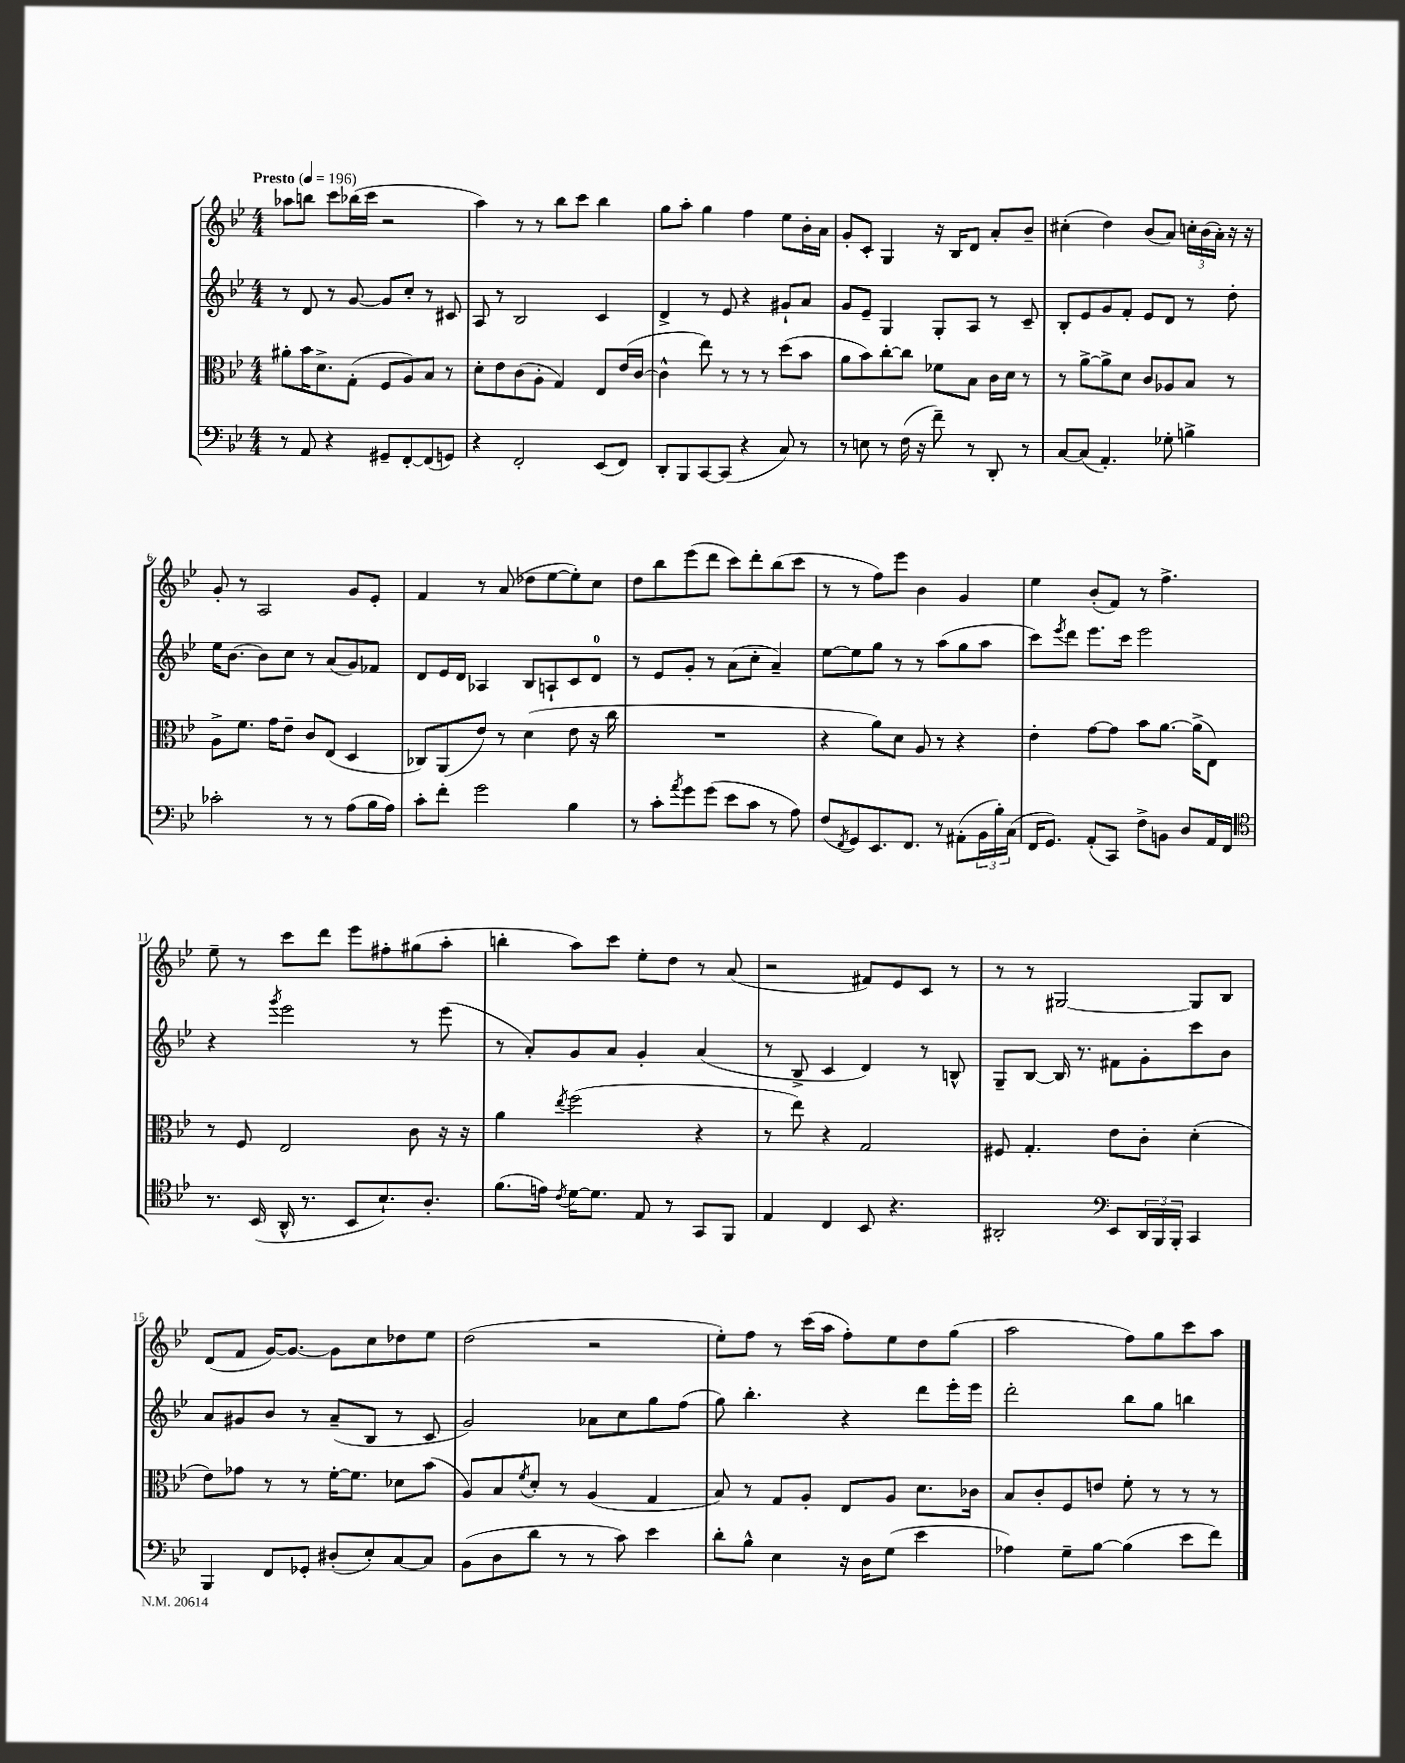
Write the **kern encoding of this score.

**kern	**kern	**kern	**kern
*part4	*part3	*part2	*part1
*staff4	*staff3	*staff2	*staff1
*clefF4	*clefC3	*clefG2	*clefG2
*k[b-e-]	*k[b-e-]	*k[b-e-]	*k[b-e-]
*M4/4	*M4/4	*M4/4	*M4/4
*MM196	*MM196	*MM196	*MM196
=1	=1	=1	=1
!	!	!	!LO:TX:a:B:t=Presto
8r	8a#X'\L	8r	8aa-X\L
8AA/	16b-\K	8d/	8bbn\J
.	8.d^\	.	.
4r	.	8r	8ccc\L
.	(8G'\J	[8g/	(16bb-X\L
.	.	.	16ccc\JJ
8GG#X~/L	8F/L	8g/L]	2r
[8FF'/	8A/)	8cc'/J	.
(8FF/]	8B-/J	8r	.
8GGn/J)	8r	8c#X/	.
=2	=2	=2	=2
4r	8d'\L	8A/	4aa\)
.	8e-\	8r	.
2FF'/	(8c\	2B-/	8r
.	8A'\J	.	8r
.	4G/)	.	8bb-\L
.	.	.	8ccc\J
(8EE-/L	8E-/L	4c/	4bb-\
8FF/J)	(16e-/L	.	.
.	[16c/JJ	.	.
=3	=3	=3	=3
8DD'/L	4c^^\]	4d^/	8gg\L
8BBB-/	.	.	8aa'\J
[8CC/	8ee-\)	8r	4gg\
(8CC/J]	8r	8e-/	.
4r	8r	4r	4ff\
.	8r	.	.
8C/)	(8dd\L	8g#X`/L	8ee-\L
8r	8b-\J	8a/J	16b-'\L
.	.	.	16a\JJ
=4	=4	=4	=4
8r	8a\L	8g/L	8g'/L
8En\	8b-\)	8e-~/J	8c'/J
8r	[8cc'\	4G/	4G/
(16F\	8cc\J]	.	.
16r	.	.	.
8f~\)	8f-X\L	8G'/L	16r
.	.	.	16B-/KL
8r	8B-\J	8A/J	8d/J
8DD'/	16c\LL	8r	8a'/L
.	16d\JJ	.	.
8r	8r	8c~/	8b-~/J
=5	=5	=5	=5
[8C/L	8r	8B-'/L	(4cc#X'\
(8C/J]	[8a^\L	8e-/	.
4.AA'/)	8a^\]	8g/	4dd\)
.	8d\J	8f'/J	.
.	8c/L	8e-/L	(8b-/L
8G-X'\	8A-X/	8d/J	8a/J)
4Bn^\	8B-/J	8r	24ccn'\LL
.	.	.	(24b-\
.	.	.	24a'\JJ)
.	8r	8dd'\	16r
.	.	.	16r
!!LO:LB:g=z
=6	=6	=6	=6
2c-X'\	8A^\L	16ee-\KL	8g'/
.	.	[8.b-\J	.
.	8.f\J	.	8r
.	.	8b-\L]	2A/
.	16g\KL	.	.
.	8e-~\J	8cc\J	.
8r	8c/L	8r	.
8r	(8E-/J	(8a/L	.
(8A\L	4D/	8g/)	8g/L
16B-\L	.	8f-X/J	8e-'/J
16A\JJ)	.	.	.
=7	=7	=7	=7
8c'\L	8C-X/L)	8d/L	4f/
8f'\J	(8AA/	16e-/L	.
.	.	16d/JJ	.
2g\	8e-/J)	4A-X/	8r
.	8r	.	(8a/
.	(4d\	8B-/L	8dd-X\L
.	.	8An`/	[8ee-\
4B-\	8e-\	8c/	8ee-'\])
.	16r	8d/J	8cc\J
.	16cc\	.	.
=8	=8	=8	=8
8r	1r	8r	8dd\L
8c'\L	.	8e-/L	8bb-\
8qa/	.	.	.
8g\	.	8g'/J	(8eee-\
(8g\J	.	8r	8ddd\J
8e-\L	.	(8a\L	8ccc\L)
8c\J	.	8cc'\J	8ddd'\
8r	.	4a~/)	(8bb-\
8A\)	.	.	8ccc\J
=9	=9	=9	=9
(8F/L	4r	[8ee-\L	8r
8qFF/	.	.	.
8GG/)	.	8ee-\]	8r
8.EE-/	8a\L)	8gg\J	8ff\L)
.	8d\J	8r	8eee-\J
8.FF/J	.	.	.
.	8A/	8r	4b-\
8r	8r	(8aa\L	.
(8AA#X'\L	4r	8gg\	4g/
24BB-\L	.	8aa\J	.
24B-'\)	.	.	.
(24C\JJ	.	.	.
=10	=10	=10	=10
16FF/KL	4e-'\	8ccc\L)	4ee-\
8.GG/J)	.	.	.
.	.	8qeee-/	.
.	.	8ddd\J	.
(8AA'/L	[8g\L	8.eee-\L	(8b-'/L
8CC/J)	8g\J]	.	8f/J)
.	.	16ccc\Jk	.
8F^\L	8b-\L	2eee-\	8r
8BBn\J	[8.a\J	.	4.ff^\
8D/L	.	.	.
.	(16a^\KL]	.	.
16AA/L	8E-\J)	.	.
16FF/JJ	.	.	.
!!LO:LB:g=z
=11	=11	=11	=11
*clefC4	*	*	*
8.r	8r	4r	8ee-~\
.	8F/	.	8r
(16BB-/	.	.	.
.	.	8qggg/	.
16AA^^/	2E-/	2eee-\	8ccc\L
8.r	.	.	.
.	.	.	8ddd\J
8BB-/L	.	.	8eee-\L
8.B-`/)	.	.	8ff#X'\
.	8c\	8r	(8gg#X\
8.A'/J	.	.	.
.	16r	(8eee-\	8aa'\J
.	16r	.	.
=12	=12	=12	=12
(8.f\L	4a\	8r	4bbn'\
.	.	8a'/L)	.
16en\Jk)	.	.	.
8qc/	8qee-/	.	.
[16d\KL	(2ff\	8g/	8aa\L)
8.d\J]	.	.	.
.	.	8a/J	8ccc\J
8E-/	.	4g'/	8ee-'\L
8r	.	.	8dd\J
8GG/L	4r	(4a/	8r
8FF/J	.	.	(8a/
=13	=13	=13	=13
4E-/	8r	8r	2r
.	8ee-\)	8B-^/	.
4C/	4r	4c/	.
8BB-/	2G/	4d/)	8f#X/L)
4.r	.	.	8e-/
.	.	8r	8c/J
.	.	8Bn^^/	8r
=14	=14	=14	=14
2AA#X'/	8F#X/	8G~/L	8r
.	4.G'/	[8B-/J	8r
.	.	16B-/]	[2G#X/
.	.	8.r	.
*clefF4	*	*	*
8EE-/L	8e-\L	8f#X\L	.
24DD/L	8c'\J	8g'\	.
24BBB-/	.	.	.
24BBB-'/JJ	.	.	.
4CC/	(4d'\	8ccc\	8G#/L]
.	.	8b-\J	8B-/J
!!LO:LB:g=z
=15	=15	=15	=15
4BBB-/	8e-\L)	8a/L	(8d/L
.	8g-X\J	8g#X/	8f/J
8FF/L	8r	8b-/J	[16g/KL)
.	.	.	8.g/J_
8GG-X'/J	8r	8r	.
(8D#X'/L	[16f'\KL	(8a~/L	8g\L]
.	8.f\J]	.	.
8E-'/)	.	8B-/J	8cc\
[8C/	8d-X\L	8r	8dd-X\
8C/J]	(8b-\J	8c/	8ee-\J
=16	=16	=16	=16
(8BB-\L	8A/L)	2g/)	(2dd\
8D\	8B-/	.	.
.	8qf/	.	.
8d\J	8d'/J	.	.
8r	8r	.	.
8r	(4A/	8a-X\L	2r
8c\)	.	8cc\	.
4e-\	4G/	8gg\	.
.	.	(8ff\J	.
=17	=17	=17	=17
8d'\L	8B-/)	8gg\)	8ee-'\L)
8B-^^\J	8r	4.bb-'\	8ff\J
4E-\	8G/L	.	8r
.	8A'/J	.	(16ccc\LL
.	.	.	16aa\JJ
16r	8E-/L	4r	8ff'\L)
16D\KL	.	.	.
(8G\J	8A/J	.	8ee-\
4e-\	8.d\L	8ddd\L	8dd\
.	.	16eee-'\L	(8gg\J
.	16c-X\Jk	16eee-\JJ	.
=18	=18	=18	=18
4A-X\)	8B-/L	2ddd'\	2aa\
.	8c'/	.	.
8G~\L	8F/	.	.
[8B-\J	8en/J	.	.
(4B-\]	8f'\	8bb-\L	8ff\L)
.	8r	8gg\J	8gg\
8e-\L	8r	4bbn\	8ccc\
8f\J)	8r	.	8aa\J
==	==	==	==
*-	*-	*-	*-
